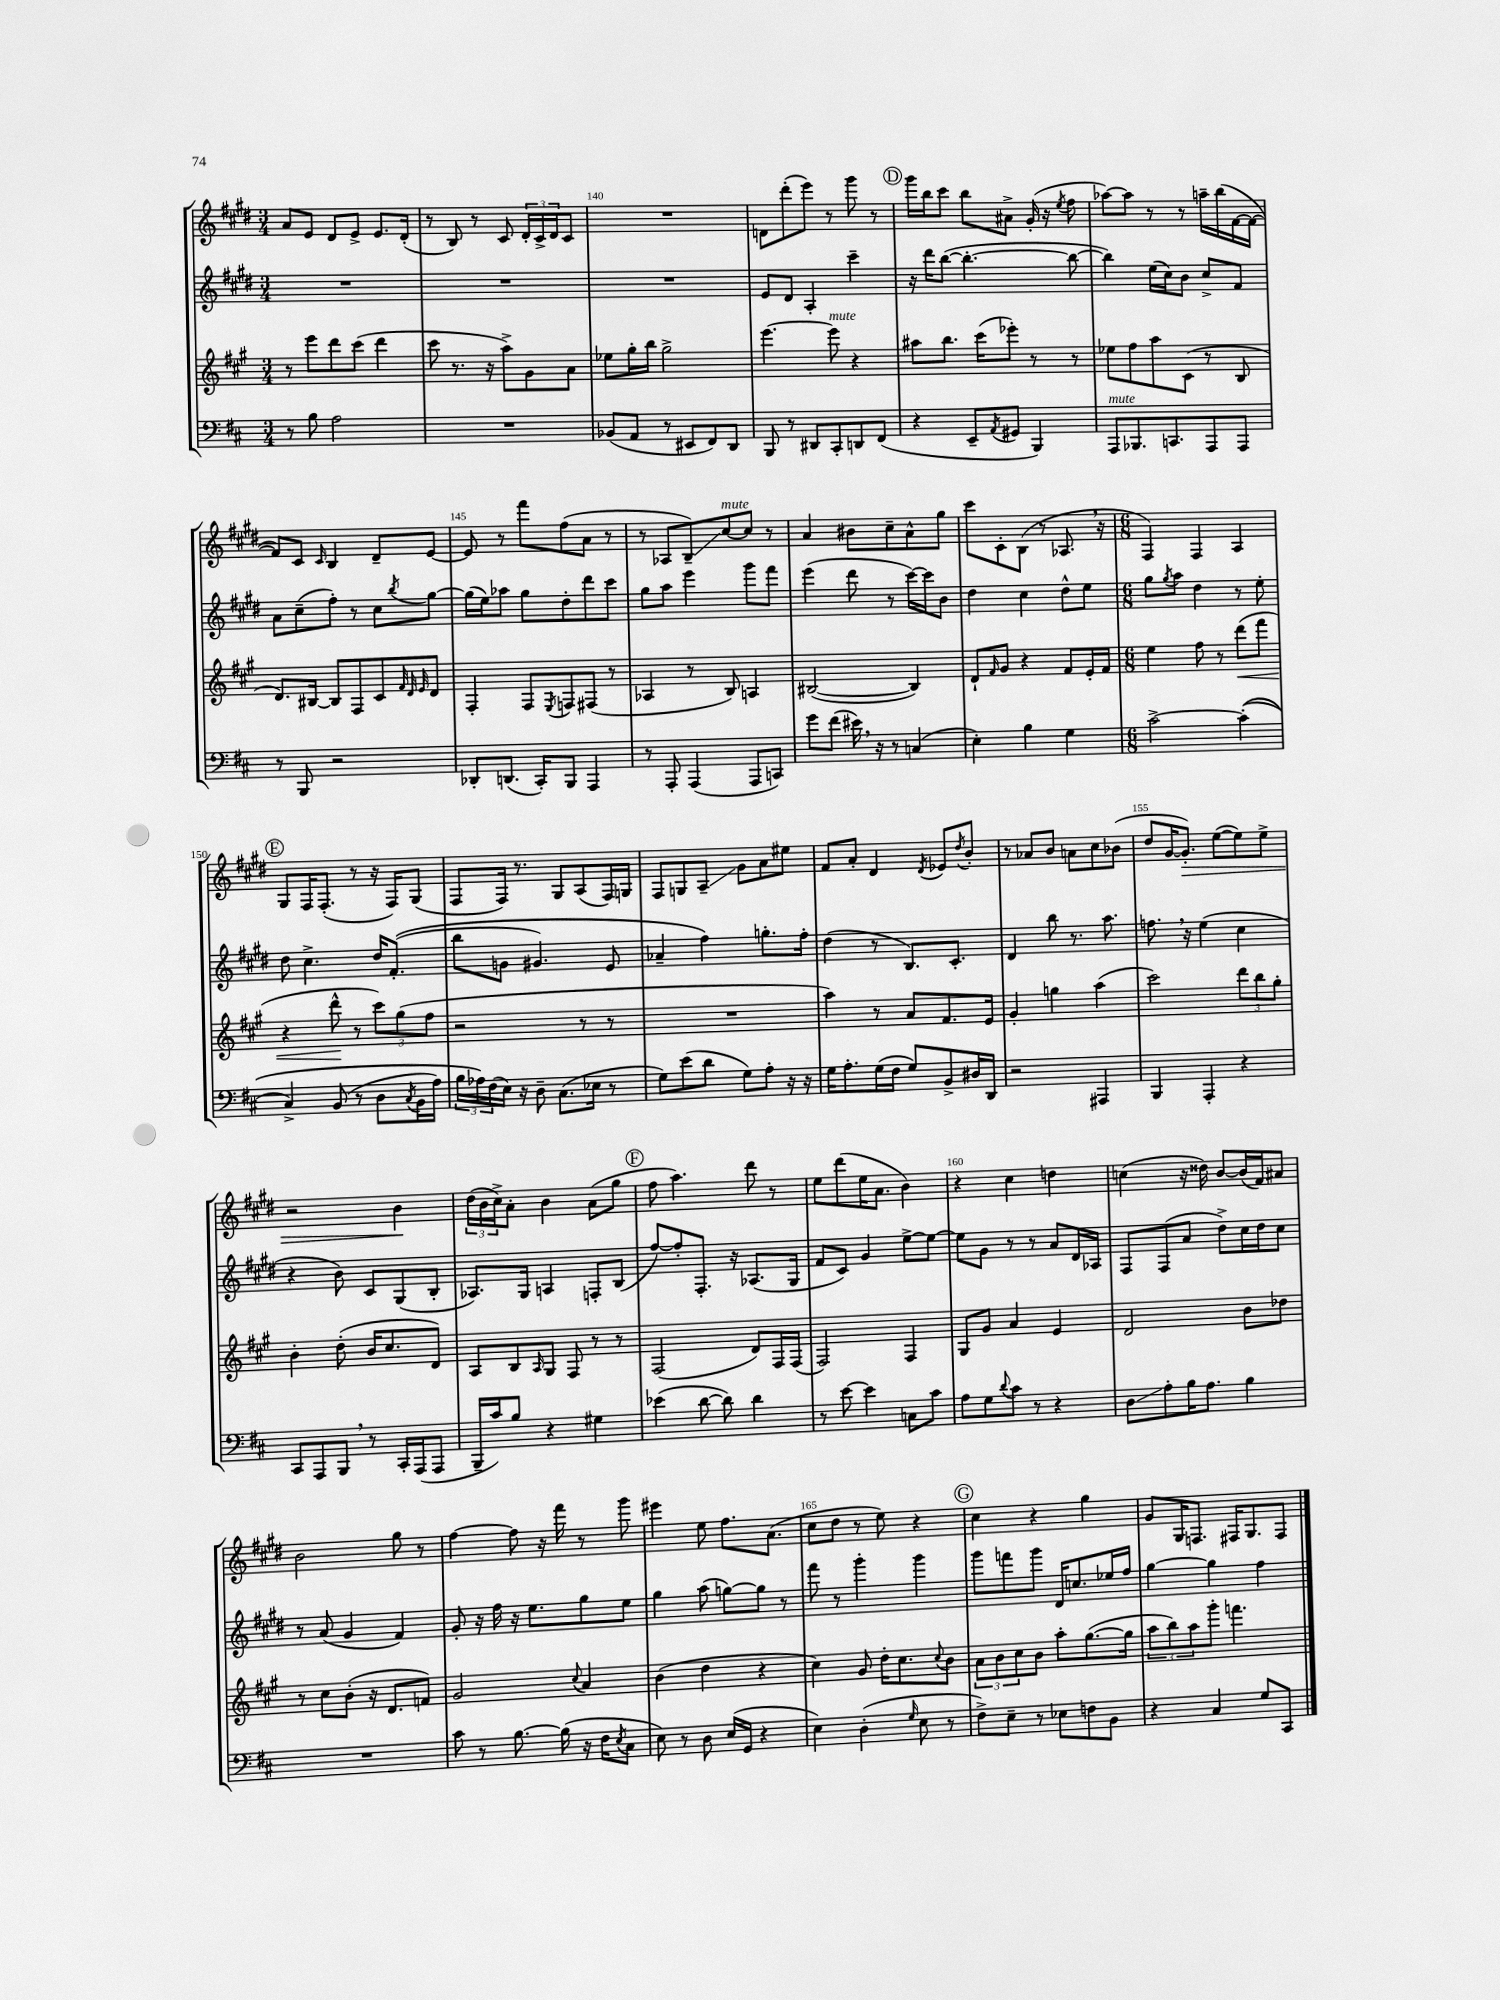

**kern	**kern	**kern	**kern
*staff4	*staff3	*staff2	*staff1
*clefF4	*clefG2	*clefG2	*clefG2
*k[f#c#]	*k[f#c#g#]	*k[f#c#g#d#]	*k[f#c#g#d#]
*M3/4	*M3/4	*M3/4	*M3/4
8r	8r	2.r	8a
8B	8eee	.	8e
2A	8ddd	.	8d#
.	(8ccc#	.	8e^
.	4ddd	.	8.e
.	.	.	(16d#'
=	=	=	=
2.r	8ccc#	2.r	8r
.	8.r	.	8B)
.	.	.	8r
.	16r	.	.
.	8aa^)	.	8c#
.	8g#	.	24d#'
.	.	.	24c#^
.	.	.	24d#
.	8a	.	8c#
=	=	=	=
(8BB-	8ee-	2.r	2.r
8AA	16gg#'	.	.
.	16bb	.	.
8r	2gg#^	.	.
8EE#	.	.	.
8FF#)	.	.	.
8DD	.	.	.
=	=	=	=
8BBB	[4.eee	8e	8d
8r	.	8d#	(8ddd#'
8DD#	.	4A'	8eee)
8CC#'	8eee]	.	8r
8DD	4r	4ccc#~	8ggg#
(8FF#	.	.	8r
=	=	=	=
4r	8aa#	16r	16ggg#
.	.	16ddd#	16bb
.	8.bb	([8bb	8ccc#
8EE~	.	4.bb'_	8bb
.	(16ccc#	.	.
8qAA	.	.	.
8GG#	8eee-')	.	8a#^
4BBB)	8r	.	(16g#'
.	.	.	16r
.	.	.	8qee
.	8r	8bb_	8ff#
=	=	=	=
8AAA	8ee-	4bb])	[8aa-)
8.BBB-	8ff#	.	8aa-]
.	8aa	(16ee	8r
8.CC	.	16cc#)	.
.	(8c#	8b	8r
8AAA	8r	8cc#^	16aa~
.	.	.	(16bb
8AAA	8B	8f#	[16f#
.	.	.	16f#_
=	=	=	=
8r	8.d)	8a	8f#])
8BBB	.	(8cc#~	8c#
.	[16B#	.	.
.	.	.	16qqc#
2r	8B#]	8ff#')	4B
.	8F#	8r	.
.	8c#	8cc#	8d#~
.	32qqf#	.	.
.	32qqd	.	.
.	32qqe	8qbb	.
.	8d	[8gg#	[8e
=	=	=	=
8DD-'	4F#'	(16gg#]	8e]
.	.	16ee)	.
(8.DD	.	8aa-	8r
.	8F#	8gg#	8fff#
16CC#')	.	.	.
.	8qE	.	.
8BBB	8F	8dd#'	(8ff#
4AAA	(8F#	8ddd#	8a
.	8r	8ccc#	8r
=	=	=	=
8r	4A-	8gg#	8r
8AAA'	.	8aa	8A-
(4AAA	8r	4eee	8B~)
.	8B)	.	[8cc#
8AAA	4A	8ggg#	8cc#]
8CC)	.	8fff#	8r
=	=	=	=
8g	([2B#	(4eee	4a
(8f#	.	.	.
16e#)	.	8ddd#	8b#
16r	.	.	.
8r	.	8r	8cc#~
(4C	4B#])	[16ccc#)	8a^^
.	.	16ccc#]	.
.	.	8b	8gg#
=	=	=	=
4E')	8d`	4dd#	8ccc#
.	16qqf#	.	.
.	8g#	.	8c#'
4B	4r	4cc#	(8B
.	.	.	8r
4G	8f#	8dd#^^	8.A-
.	16e'	8ee	.
.	16f#	.	16r
=	=	=	=
*M6/8	*M6/8	*M6/8	*M6/8
[2c#^	4ee	8gg#	4F#)
.	.	8qgg#	.
.	.	8aa	.
.	8ff#	4dd#	4F#
.	8r	.	.
&((4c#']	(8ddd	8r	4A
.	8fff#	8ee'	.
=	=	=	=
4C#^)	4r	8dd#	8G#
.	.	4.cc#^	16F#
.	.	.	(8.F#'
(8BB	8ddd^^	.	.
8r	8r	.	8r
8D	12ccc#)	16dd#	16r
.	.	&((8.f#'	16F#)
.	(12gg#	.	.
8qC#	.	.	.
16BB	.	.	(8G#
.	12ff#	.	.
16A)	.	.	.
=	=	=	=
24B	2r	8bb	8F#
24A-&)	.	.	.
(24F#	.	.	.
16E)	.	8g	16F#)
16r	.	.	8.r
8D~	.	4.g#)	.
(8.C#	.	.	8G#
.	8r	.	(8A
16E-	.	.	.
8r	8r	8e	16F#)
.	.	.	16G
=	=	=	=
8G)	2.r	4a-~	8F#
(8e	.	.	8G
8d	.	4ff#&)	8A~
8G)	.	.	8g#
8A'	.	8.gg'	8a
16r	.	.	8ee#
16r	.	16ff#'	.
=	=	=	=
16G	4aa)	(4dd#	8f#
8.A'	.	.	.
.	.	.	8a'
(16G	8r	8r	4d#
16F#	.	.	.
8G)	8a	8.B)	.
.	.	.	8qd#
8BB^	8.f#	.	8e-
.	.	8.c#'	.
.	.	.	8qdd#
16D#	.	.	8b'
16DD	16e	.	.
=	=	=	=
2r	4g#'	4d#	8r
.	.	.	8a-
.	4gg	8bb	8b
.	.	8.r	8a
4AAA#	(4aa	.	8cc#
.	.	8.aa	.
.	.	.	(8b-
=	=	=	=
4BBB	2ccc#)	8.ff	8dd#
.	.	.	[16g#
.	.	16r	8.g#'])
4AAA'	.	(4ee	.
.	.	.	([8ee
4r	12ddd	4cc#	8ee])
.	12bb	.	.
.	.	.	8ee^
.	12gg#'	.	.
=	=	=	=
8CC#	4b'	4r	2r
8AAA	.	.	.
8BBB	(8dd'	8b)	.
8r	16b	8c#	.
.	8.cc#	.	.
16CC#'	.	(8G#	4b
(16AAA	.	.	.
8AAA	8d)	8B'	.
=	=	=	=
16BBB~	8A	8.A-)	(24dd#
.	.	.	24b
16c#)	.	.	.
.	.	.	24cc#^)
8B	8B	.	8a'
.	.	16G#	.
.	16qqA	.	.
4r	8G#	4A	4b
.	8F#	.	.
4G#	8r	8F'	(8a
.	8r	(8B	8gg#
=	=	=	=
(4e-	(2F#	[8ff#)	8ff#
.	.	8ff#']	4.aa)
[8d	.	8.F#'	.
8d])	.	.	.
.	.	16r	.
4d	8d)	(8.A-	8ddd#
.	16F#	.	8r
.	(16F#	16G#	.
=	=	=	=
8r	2F#)	8f#	8ee
[8e	.	8c#)	(8ddd#
4e]	.	4g#	16ee
.	.	.	8.a
8C	4F#	[8ee^	4b)
8c#	.	8ee_	.
=	=	=	=
8A	8G#	8ee]	4r
8G	8g#	8g#	.
8qqd	.	.	.
8c#	4a	8r	4cc#
8r	.	8r	.
4r	4e	8a	4dd
.	.	16d#	.
.	.	16A-	.
=	=	=	=
8D	2d	8F#	(4cc
8A'	.	(8F#	.
16B	.	8a	16r
8.A	.	.	16dd##)
.	.	8dd#^)	[8b
4B	8b	16cc#	(16b]
.	.	16dd#	16f#)
.	8dd-	8cc#	8a#
=	=	=	=
2.r	8r	8r	2b
.	8cc#	(8a	.
.	(8b'	4g#	.
.	16r	.	.
.	8.d	.	.
.	.	4f#)	8gg#
.	8f)	.	8r
=	=	=	=
8c#	2g#	8g#'	[4ff#
8r	.	16r	.
.	.	16ff#	.
[8.B	.	16r	8ff#]
.	.	8.ee	.
.	.	.	16r
(16B]	.	.	16fff#
.	8qqcc#	.	.
16r	4a	8gg#	8r
16F#	.	.	.
8qE	.	.	.
8C#	.	8ee	8ggg#
=	=	=	=
8E)	(4b	4gg#	4eee#
8r	.	.	.
8D	4dd	(8aa	8ee
(16E	.	[8gg)	8.ff#
16GG	.	.	.
4r	4r	8gg]	.
.	.	.	(8.a
.	.	8r	.
=	=	=	=
4E)	4cc#)	8fff#	8cc#
.	.	8r	8dd#
(4D'	8g#	4ggg#'	8r
.	16dd'	.	8ee)
.	8.cc#	.	.
16qqG	.	.	.
8E	.	4ggg#	4r
.	8qqcc#	.	.
8r	8b	.	.
=	=	=	=
8F#^)	12a	8ggg#	4cc#
.	12b	.	.
8E~	.	8fff	.
.	12cc#	.	.
8r	8b	8ggg#	4r
8E-	8aa'	16d#	.
.	.	8.cc	.
8F	([8.gg#	.	4gg#
8BB	.	16ee-	.
.	16gg#]	16ff#	.
=	=	=	=
4r	12aa	[4gg#	8g#
.	12bb)	.	.
.	.	.	16G#
.	12aa	.	.
.	.	.	8.F
4C#	8ggg#'	4gg#]	.
.	4.fff	.	16F#
.	.	.	8.G#
8G	.	4ff#	.
8CC#	.	.	8F#
==	==	==	==
*-	*-	*-	*-
